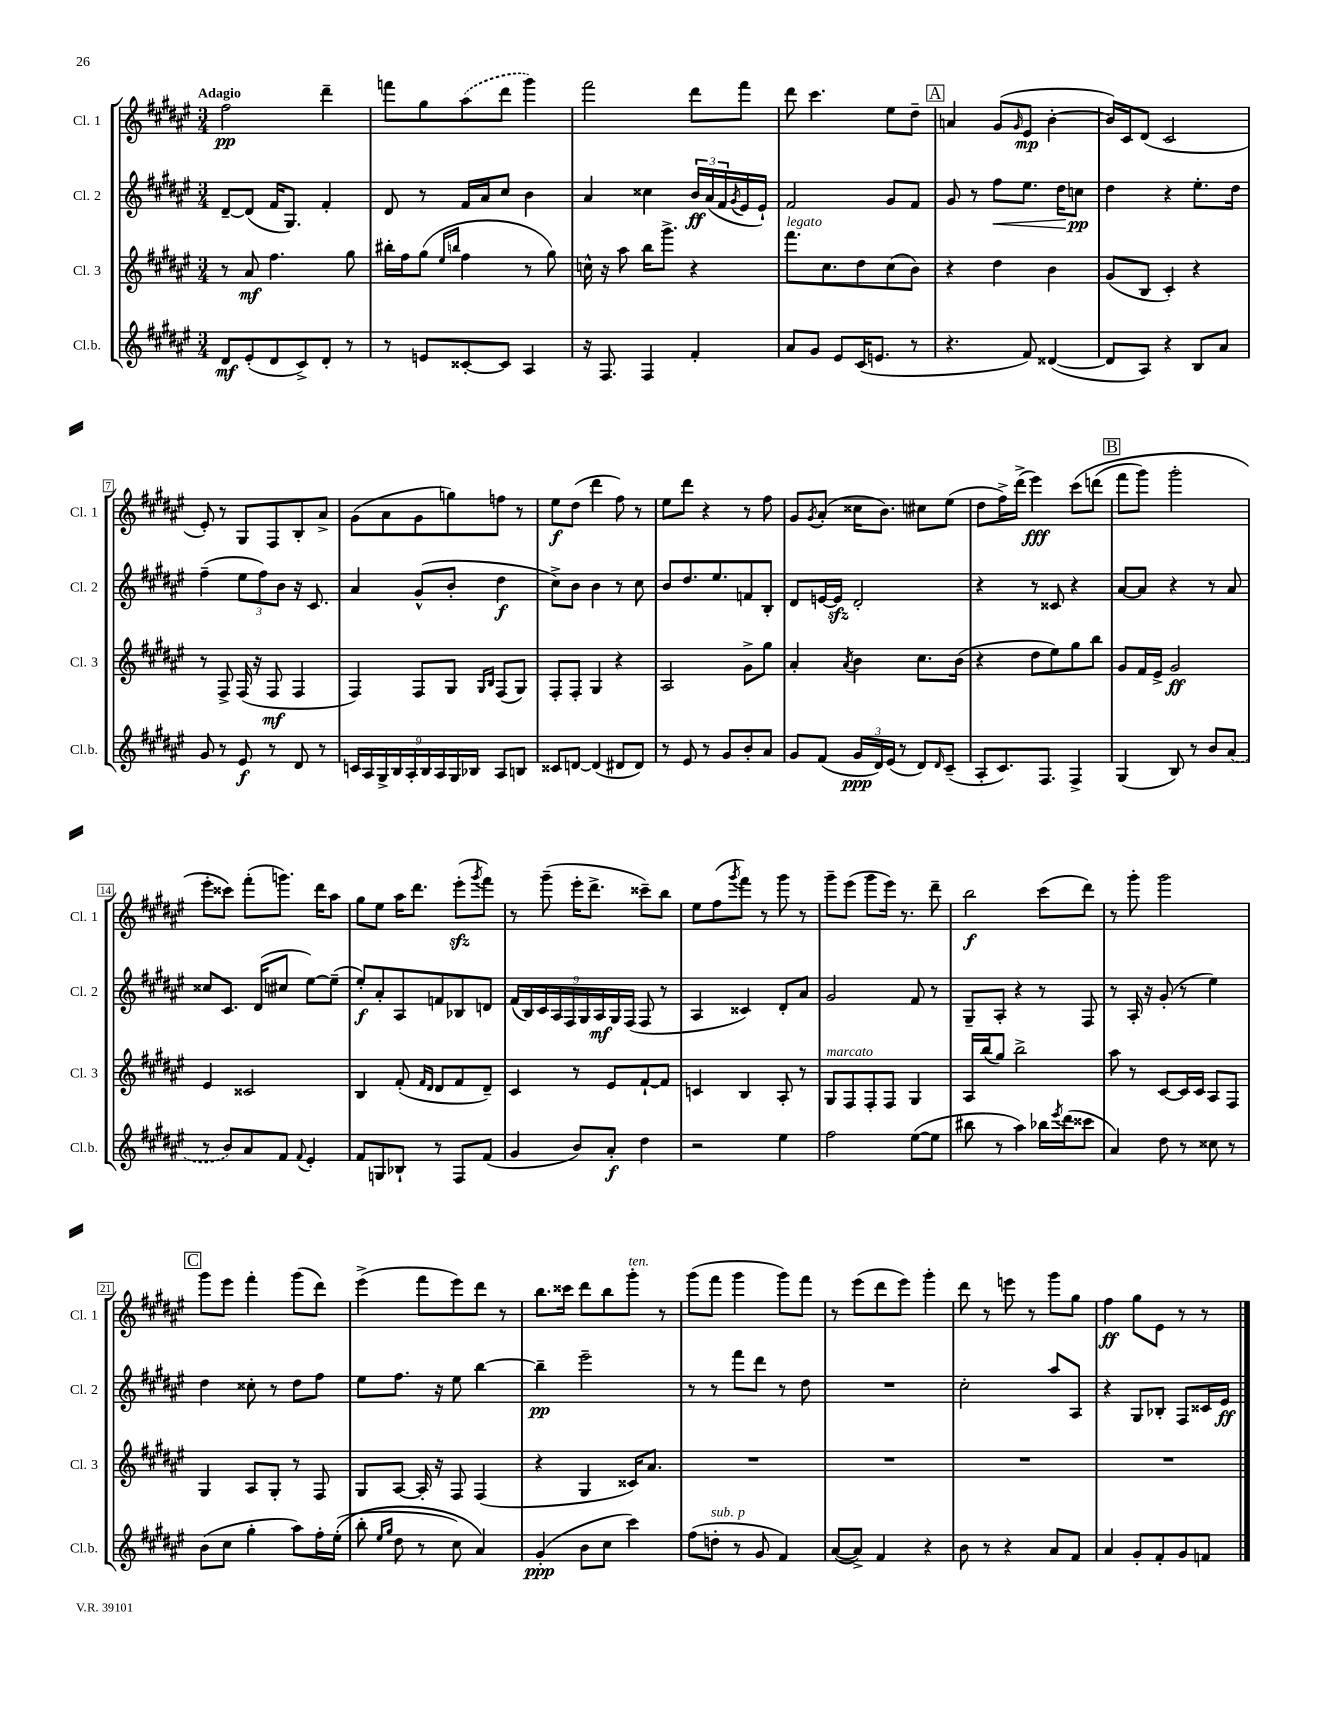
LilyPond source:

<<
\new StaffGroup <<
\new Staff = "s0" \with { instrumentName = "Cl. 1" shortInstrumentName = "Cl. 1" } {
    \clef treble \key fis \major \numericTimeSignature \time 3/4 \tempo "Adagio"
    fis''2\pp dis'''4-- |
    f'''8 gis''8 \once \slurDashed ais''8( dis'''8 gis'''4) |
    fis'''2 dis'''8 fis'''8 |
    dis'''8 cis'''4. eis''8 dis''8-- |
    \mark \markup { \box "A" } a'4 gis'8( \grace { gis'16 } eis'8\mp b'4~-. |
    b'16) cis'16 dis'8( cis'2 |
    eis'8-.) r8 gis8 fis8 b8-. ais'8-> |
    gis'8( ais'8 gis'8 g''8) f''8 r8 |
    eis''8\f dis''8( dis'''4 fis''8) r8 |
    eis''8 dis'''8 r4 r8 fis''8 |
    gis'8 \acciaccatura { gis'8 } ais'8-.( cisis''16 b'8.) cis''8 eis''8( |
    dis''8 fis''16->) dis'''16->( eis'''4\fff) cis'''8\( d'''8( |
    \mark \markup { \box "B" } fis'''8 gis'''8) gis'''2-. |
    eis'''8-. cisis'''8\) fis'''8-.( g'''8.) dis'''16 ais''8 |
    gis''8 eis''8 ais''16 dis'''8. eis'''8-.\sfz( \acciaccatura { gis'''8 } fis'''8) |
    r8 gis'''8--( eis'''16-. dis'''8.-> cisis'''8--) b''8 |
    eis''8 fis''8( \acciaccatura { gis'''8 } fis'''8) r8 gis'''8 r8 |
    gis'''8-- eis'''8( gis'''8 eis'''16) r8. dis'''8-- |
    b''2\f cis'''8( dis'''8) |
    r8 gis'''8-. gis'''2 |
    \mark \markup { \box "C" } gis'''8 eis'''8 fis'''4-. gis'''8( dis'''8) |
    eis'''4->( fis'''8 eis'''8) dis'''8 r8 |
    b''8. cisis'''16 dis'''8 b''8 gis'''8-.^\markup { \italic "ten." } r8 |
    gis'''8( fis'''8 gis'''4 gis'''8) fis'''8 |
    r8 eis'''8( dis'''8 eis'''8) gis'''4-. |
    dis'''8 r8 e'''8 r8 gis'''8 gis''8 |
    fis''4\ff gis''8 eis'8 r8 r8 \bar "|." |
}
\new Staff = "s1" \with { instrumentName = "Cl. 2" shortInstrumentName = "Cl. 2" } {
    \clef treble \key fis \major \numericTimeSignature \time 3/4
    dis'8~-- dis'8( fis'16 gis8.) fis'4-. |
    dis'8 r8 fis'16 ais'16 cis''8 b'4 |
    ais'4 cisis''4 \tuplet 3/2 { b'16\ff ais'16( fis'16 } \acciaccatura { gis'8 } eis'16 eis'16-!) |
    fis'2 gis'8 fis'8 |
    \mark \markup { \box "A" } gis'8 r8 fis''8\< eis''8. dis''16\! c''8\pp |
    dis''4 r4 eis''8.-. dis''16 |
    fis''4--( \tuplet 3/2 { eis''8 fis''8) b'8 } r16 cis'8. |
    ais'4 gis'8-^( b'8-. dis''4\f |
    cis''8->) b'8 b'4 r8 cis''8 |
    b'8 dis''8. eis''8. f'8 b8-. |
    dis'8 e'16~ e'16\sfz dis'2-. |
    r4 r8 cisis'8 r4 |
    \mark \markup { \box "B" } ais'8~ ais'8 r4 r8 ais'8 |
    cisis''8 cis'8. dis'16( cis''8 eis''8~) eis''8--( |
    eis''8-.\f) ais'8-. ais8 f'8 bes8 d'8 |
    \tuplet 9/8 { fis'16( b16) cis'16 ais16 fis16 gis16 ais16\mf gis16 fis16( } fis8 r8 |
    ais4 cisis'4) dis'8-. ais'8 |
    gis'2 fis'8 r8 |
    gis8-- ais8-. r4 r8 fis8 |
    r8 ais16-. r16 gis'8-.( r8 eis''4) |
    \mark \markup { \box "C" } dis''4 cisis''8-. r8 dis''8 fis''8 |
    eis''8 fis''8. r16 eis''8 b''4~ |
    b''4--\pp eis'''2-- |
    r8 r8 fis'''8 dis'''8 r8 dis''8 |
    R2. |
    cis''2-. ais''8 ais8 |
    r4 gis8 bes8-. fis8 cisis'16 eis'16\ff \bar "|." |
}
\new Staff = "s2" \with { instrumentName = "Cl. 3" shortInstrumentName = "Cl. 3" } {
    \clef treble \key fis \major \numericTimeSignature \time 3/4
    r8 ais'8\mf fis''4. gis''8 |
    bis''16-. fis''16 gis''8( \grace { eis''16 b''16 } fis''4 r8 gis''8) |
    c''16-^ r16 ais''8 b''16 gis'''8.-> r4 |
    fis'''8.^\markup { \italic "legato" } cis''8. dis''8 cis''8( b'8) |
    \mark \markup { \box "A" } r4 dis''4 b'4 |
    gis'8( b8 cis'4-.) r4 |
    r8 fis8-> fis16( r16 fis8\mf fis4 |
    fis4) fis8 gis8 \grace { gis16 b16 } fis8( gis8) |
    fis8-. fis8-. gis4 r4 |
    ais2 gis'8-> gis''8 |
    ais'4-. \acciaccatura { ais'8 } b'4 cis''8. b'16( |
    r4 dis''8 eis''8) gis''8 b''8 |
    \mark \markup { \box "B" } gis'8 fis'16 eis'16-> gis'2\ff |
    eis'4 cisis'2 |
    b4 fis'8-.( \grace { fis'16 dis'16 } dis'8 fis'8 dis'8--) |
    cis'4 r8 eis'8 fis'8~-! fis'8 |
    c'4 b4 ais8-. r8 |
    gis8^\markup { \italic "marcato" } fis8 fis8-. fis8 gis4 |
    ais16 b''16( gis''8) b''2-> |
    ais''8 r8 cis'8~ cis'16 cis'16 ais8 fis8 |
    \mark \markup { \box "C" } gis4 ais8 gis8-. r8 fis8 |
    gis8 ais8~ ais16-. r16 fis8 fis4( |
    r4 gis4 cisis'16) ais'8. |
    R2. |
    R2. |
    R2. |
    R2. \bar "|." |
}
\new Staff = "s3" \with { instrumentName = "Cl.b." shortInstrumentName = "Cl.b." } {
    \clef treble \key fis \major \numericTimeSignature \time 3/4
    dis'8\mf eis'8-.( dis'8 cis'8->) dis'8-. r8 |
    r8 e'8 cisis'8~-. cisis'8 ais4 |
    r16 fis8. fis4 fis'4-. |
    ais'8 gis'8 eis'8 cis'16( e'8. r8 |
    \mark \markup { \box "A" } r4. fis'8) disis'4~( |
    disis'8 ais8) r4 b8 ais'8 |
    gis'8 r8 eis'8\f r8 dis'8 r8 |
    \tuplet 9/8 { c'16 ais16 gis16-> b16 ais16-. b16 ais16 gis16 bes16 } ais8 b8 |
    cisis'8 d'8~ d'4( dis'8 dis'8) |
    r8 eis'8 r8 gis'8 b'8-. ais'8 |
    gis'8 fis'8( \tuplet 3/2 { gis'16\ppp dis'16) eis'16( } r8 dis'8) \grace { dis'16 } cis'8--( |
    ais8-. cis'8.) fis8. fis4-> |
    \mark \markup { \box "B" } gis4( b8) r8 b'8 \once \slurDashed ais'8( |
    r8 b'8) ais'8 fis'8 \appoggiatura { fis'8 } eis'4-. |
    fis'8 g8 bes8-! r8 fis8 fis'8( |
    gis'4 b'8) ais'8-.\f dis''4 |
    r2 eis''4 |
    fis''2 eis''8~( eis''8 |
    bis''8 r8 ais''4) bes''16 \acciaccatura { eis'''8 } dis'''16( cisis'''8 |
    ais'4) dis''8 r8 cisis''8 r8 |
    \mark \markup { \box "C" } b'8( cis''8 gis''4-. ais''8) fis''16-. eis''16-.(\( |
    b''8-. \grace { eis''16 gis''16 } dis''8 r8 cis''8) ais'4\) |
    gis'4-.\ppp( b'8 cis''8 cis'''4) |
    fis''8( d''8-.^\markup { \italic "sub. p" } r8 gis'8 fis'4) |
    ais'8~( ais'8->) fis'4 r4 |
    b'8 r8 r4 ais'8 fis'8 |
    ais'4 gis'8-. fis'8-. gis'8 f'8 \bar "|." |
}
>>
>>
\layout { \context { \Score \override BarNumber.stencil = #(make-stencil-boxer 0.1 0.3 ly:text-interface::print) } }
